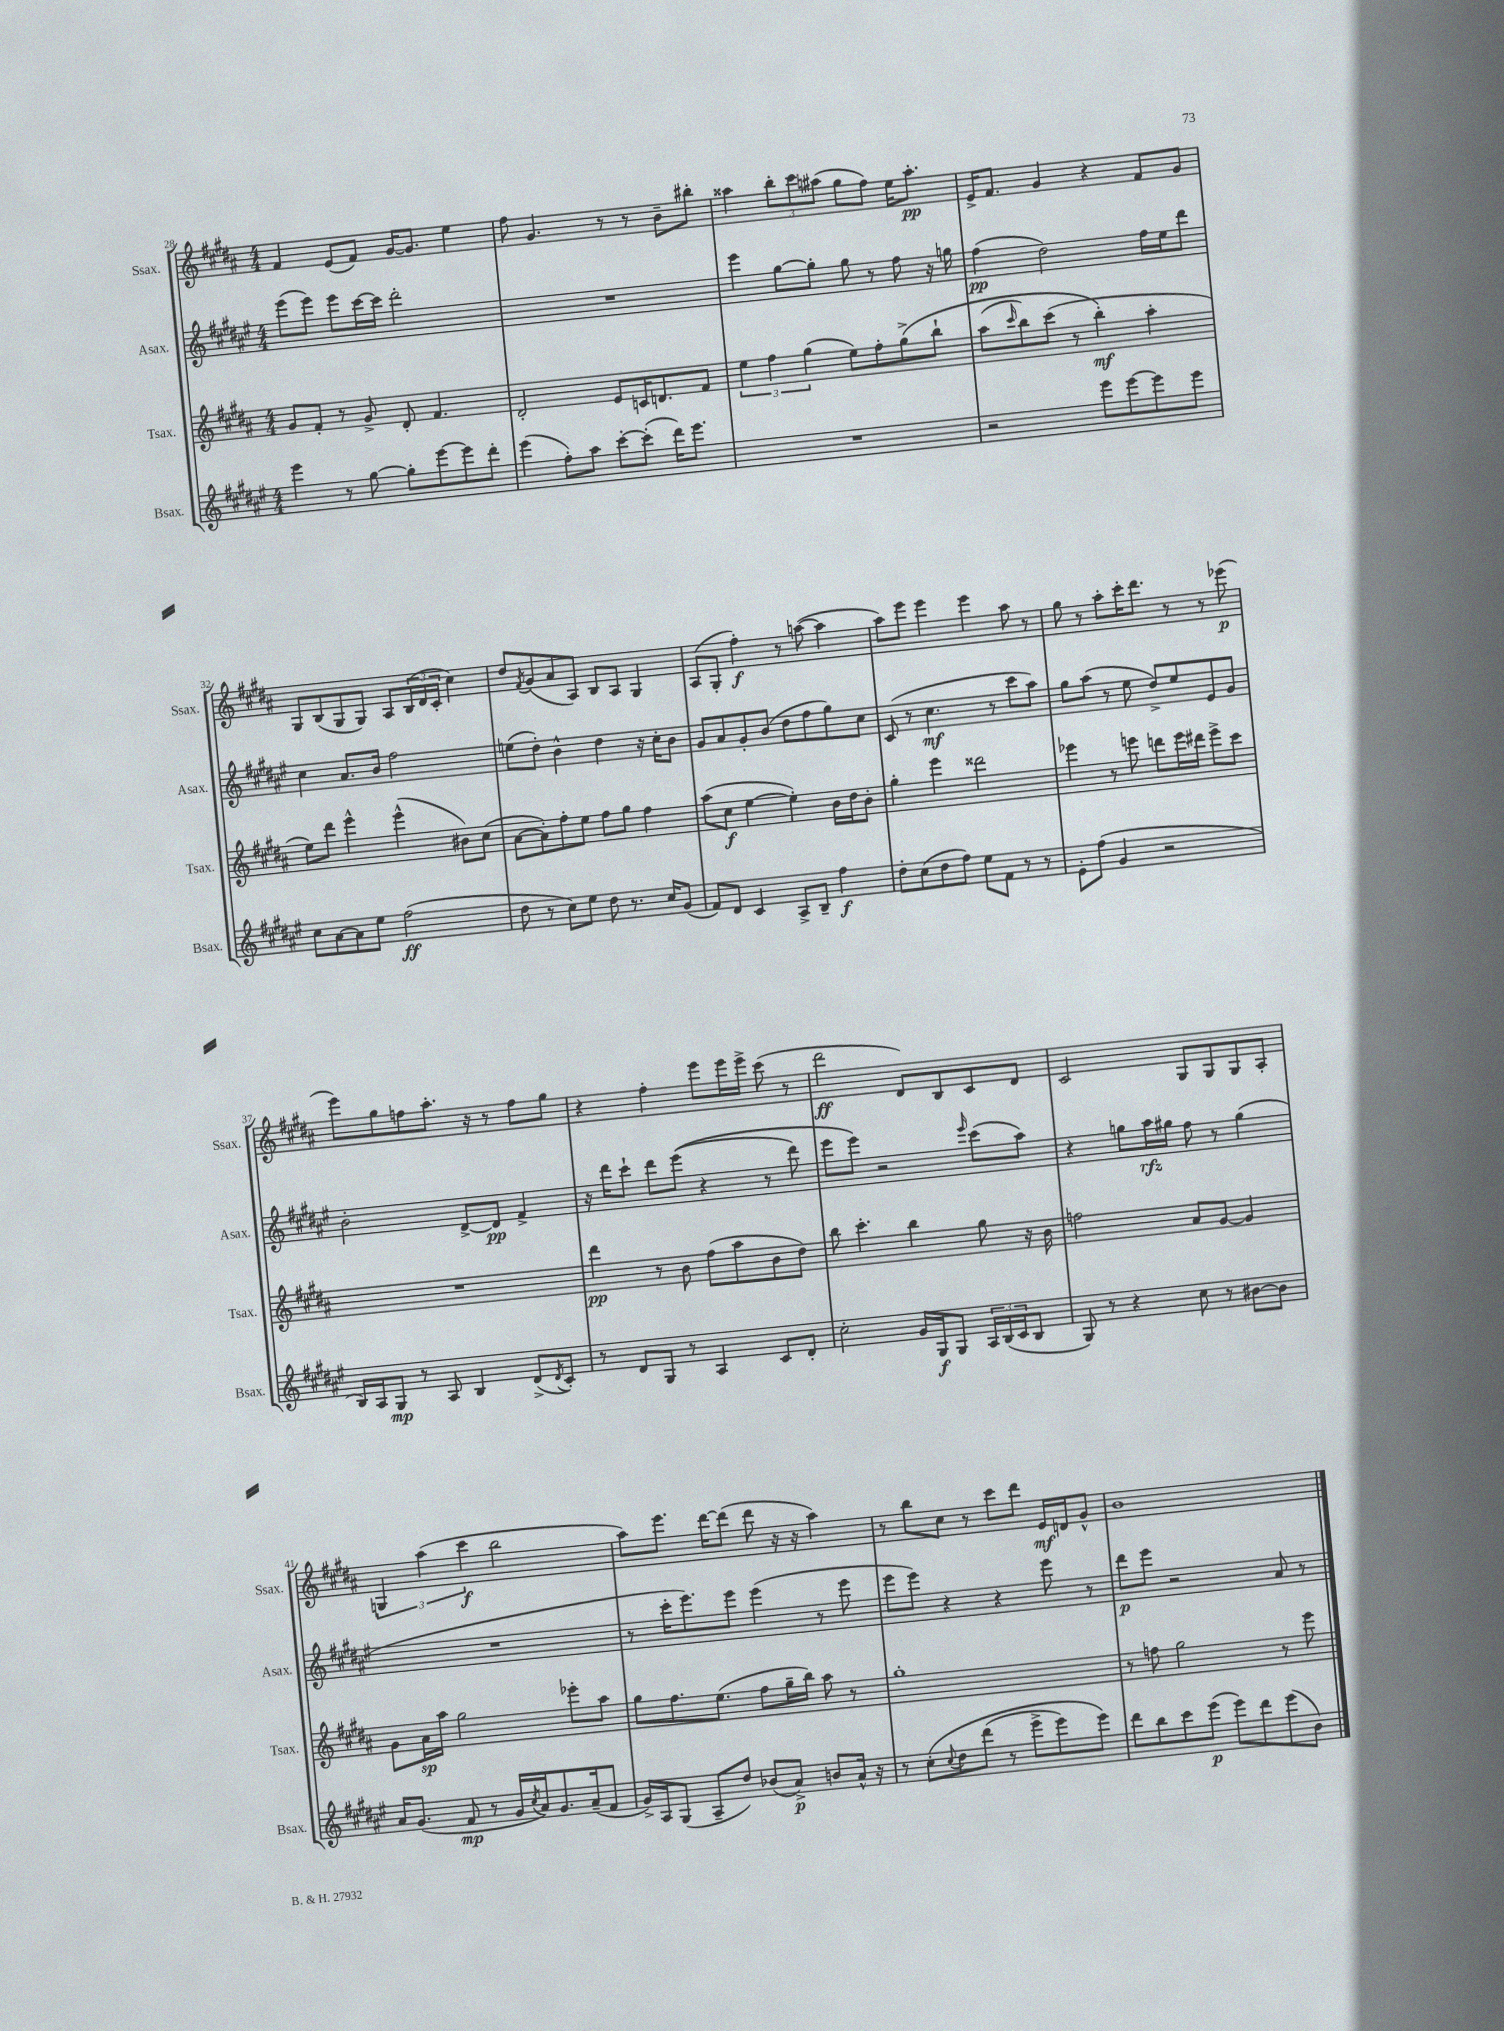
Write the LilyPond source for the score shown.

<<
\new StaffGroup <<
\new Staff = "s0" \with { instrumentName = "Ssax." shortInstrumentName = "Ssax." } {
    \clef treble \key b \major \numericTimeSignature \time 4/4
    fis'4 e'8( fis'8) gis'16~ gis'8. e''4 |
    fis''8 gis'4. r8 r8 b'8-- bis''8-. |
    aisis''4 \tuplet 3/2 { b''8-. cis'''8 ais''8( } gis''8 fis''8) e''16 ais''8.-.\pp |
    e'16-> fis'8. gis'4 r4 fis'8 gis'8 |
    gis8 b8( gis8 gis8) ais8 \tuplet 3/2 { b16( dis'16 cis'16-. } cis''4) |
    dis''8 \acciaccatura { fis'8 } gis'8( ais'8 ais8) b8 ais8 gis4 |
    ais8( gis8-. fis''4-.\f) r8 a''8~( a''4 |
    ais''8) e'''8 e'''4 e'''4 ais''8 r8 |
    gis''8 r8 ais''8-. cis'''16-. dis'''8. r8 r8 ees'''8\p( |
    e'''8) gis''8 f''8 ais''8.-. r16 r8 f''8 gis''8 |
    r4 fis''4-. e'''8 e'''16 e'''16-> cis'''8( r8 |
    dis'''2\ff dis'8) b8 cis'8 dis'8 |
    cis'2 gis8 gis8 gis8 ais8-. |
    \tuplet 3/2 { g4 ais''4( cis'''4\f } b''2 |
    ais''8) e'''8. dis'''16~ dis'''8( dis'''8 r16 r16 ais''4) |
    r8 b''8 cis''8 r8 cis'''8 dis'''8 e'16\mf d'16 gis'8-^ |
    b'1 \bar "|." |
}
\new Staff = "s1" \with { instrumentName = "Asax." shortInstrumentName = "Asax." } {
    \clef treble \key fis \major \numericTimeSignature \time 4/4
    eis'''8( eis'''8) eis'''8 cis'''16~ cis'''16 dis'''2-. |
    R1 |
    eis'''4 gis''8~ gis''8-. gis''8 r8 fis''8 r16 g''16 |
    fis''4\pp( dis''2) fis''16 eis''16 dis'''8 |
    cis''4 ais'8. b'16 fis''2 |
    e''8( dis''8-.) b'4-^ dis''4 r16 cis''16-. b'8 |
    gis'8 ais'8 gis'8-. b'8( dis''8 fis''8 gis''8) cis''8 |
    cis'8( r8 cis''4.\mf r8 cis'''8 ais''8) |
    gis''8 ais''8( r8 eis''8 dis''8->) eis''8 eis'8 gis'8 |
    b'2-. dis'8~-> dis'8\pp fis'4-> |
    r16 dis'''16 cis'''8-! dis'''8 eis'''8(\( r4 r8 dis'''8) |
    eis'''8 eis'''8\) r2 \grace { eis'''16 } cis'''8( ais''8) |
    r4 g''8 ais''16\rfz gis''16 fis''8 r8 gis''4( |
    R1 |
    r8 cis'''16-. eis'''8.) eis'''8 eis'''4( r8 eis'''8 |
    eis'''8 eis'''8) r4 r4 eis'''8 r8 |
    dis'''8\p eis'''8 r2 ais'8 r8 \bar "|." |
}
\new Staff = "s2" \with { instrumentName = "Tsax." shortInstrumentName = "Tsax." } {
    \clef treble \key b \major \numericTimeSignature \time 4/4
    gis'8 fis'8-. r8 gis'8-> dis'8-. fis'4. |
    dis'2-. e'8 c'16 d'8. fis'8 |
    \tuplet 3/2 { e''4 fis''4 gis''4( } e''8) fis''8-. gis''8->\( b''8-! |
    ais''8( \grace { cis'''16 } b''8) cis'''8( r8 b''4-.\mf\) ais''4-. |
    e''8) dis'''8 e'''4-^ e'''4-^( bis'8) cis''8( |
    ais'8~ ais'8-.) fis''8-. e''8 fis''8 gis''8 fis''4 |
    ais''8( cis''8\f e''4~ e''4-.) b'16 dis''16 b'8-. |
    gis''4-. e'''4 disis'''2 |
    ees'''4 r8 e'''8 d'''8 e'''16 dis'''16 e'''8-> cis'''8 |
    R1 |
    dis'''4\pp r8 b'8 fis''8( ais''8 b'8 dis''8) |
    b''8 cis'''4.-. b''4 gis''8 r16 b'16 |
    f''2 ais'8 gis'8~ gis'4 |
    gis'8 ais'16\sp ais''16 gis''2 ees'''8-. ais''8 |
    gis''8 fis''8. e''8.( fis''8 gis''16-- b''16) ais''8 r8 |
    gis''1-. |
    r8 f''8 gis''2 r8 e'''8 \bar "|." |
}
\new Staff = "s3" \with { instrumentName = "Bsax." shortInstrumentName = "Bsax." } {
    \clef treble \key fis \major \numericTimeSignature \time 4/4
    eis'''4 r8 gis''8~ gis''8-. eis'''8~ eis'''8 dis'''8-. |
    eis'''4( fis''8-.) ais''8 cis'''8~-. cis'''8-.( dis'''16) eis'''8. |
    R1 |
    r2 eis'''8 eis'''8~ eis'''8 eis'''8 |
    cis''8 ais'8~ ais'8 eis''8 fis''2\ff( |
    dis''8 r8 cis''8) eis''8 dis''8 r8. cis''16 gis'8( |
    fis'8) dis'8 cis'4 ais8-> b8-- fis''4\f |
    dis''8-. cis''8( dis''8 fis''8) eis''8 fis'8 r8 r8 |
    eis'8-. fis''8( gis'4 r2 |
    b16) ais16 gis8\mp r8 ais8 b4 dis'8->( \acciaccatura { dis'8 } cis'8-.) |
    r8 dis'8 gis8 r8 ais4 cis'8 dis'8-. |
    cis''2-. gis'16 gis16\f gis8 \tuplet 3/2 { ais16 b16( cis'16 } b8 |
    gis8) r8 r4 cis''8 r8 bis'8~ bis'8 |
    ais'16 gis'8.( fis'8\mp r8 gis'16 \acciaccatura { cis''8 } ais'16) gis'8. ais'16--( fis'8 |
    gis'16->) ais16 gis8( ais8-- dis''8) bes'8( ais'8->\p) b'8 ais'16-^ r16 |
    r8 cis''8-.\( \appoggiatura { cis''8 } dis''8 dis'''8( r8 eis'''8-> eis'''8) eis'''8\) |
    dis'''8 b''8 cis'''8 eis'''8\p( eis'''8) dis'''8 eis'''8( b'8) \bar "|." |
}
>>
>>
\layout { \context { \Score currentBarNumber = #28 } }
